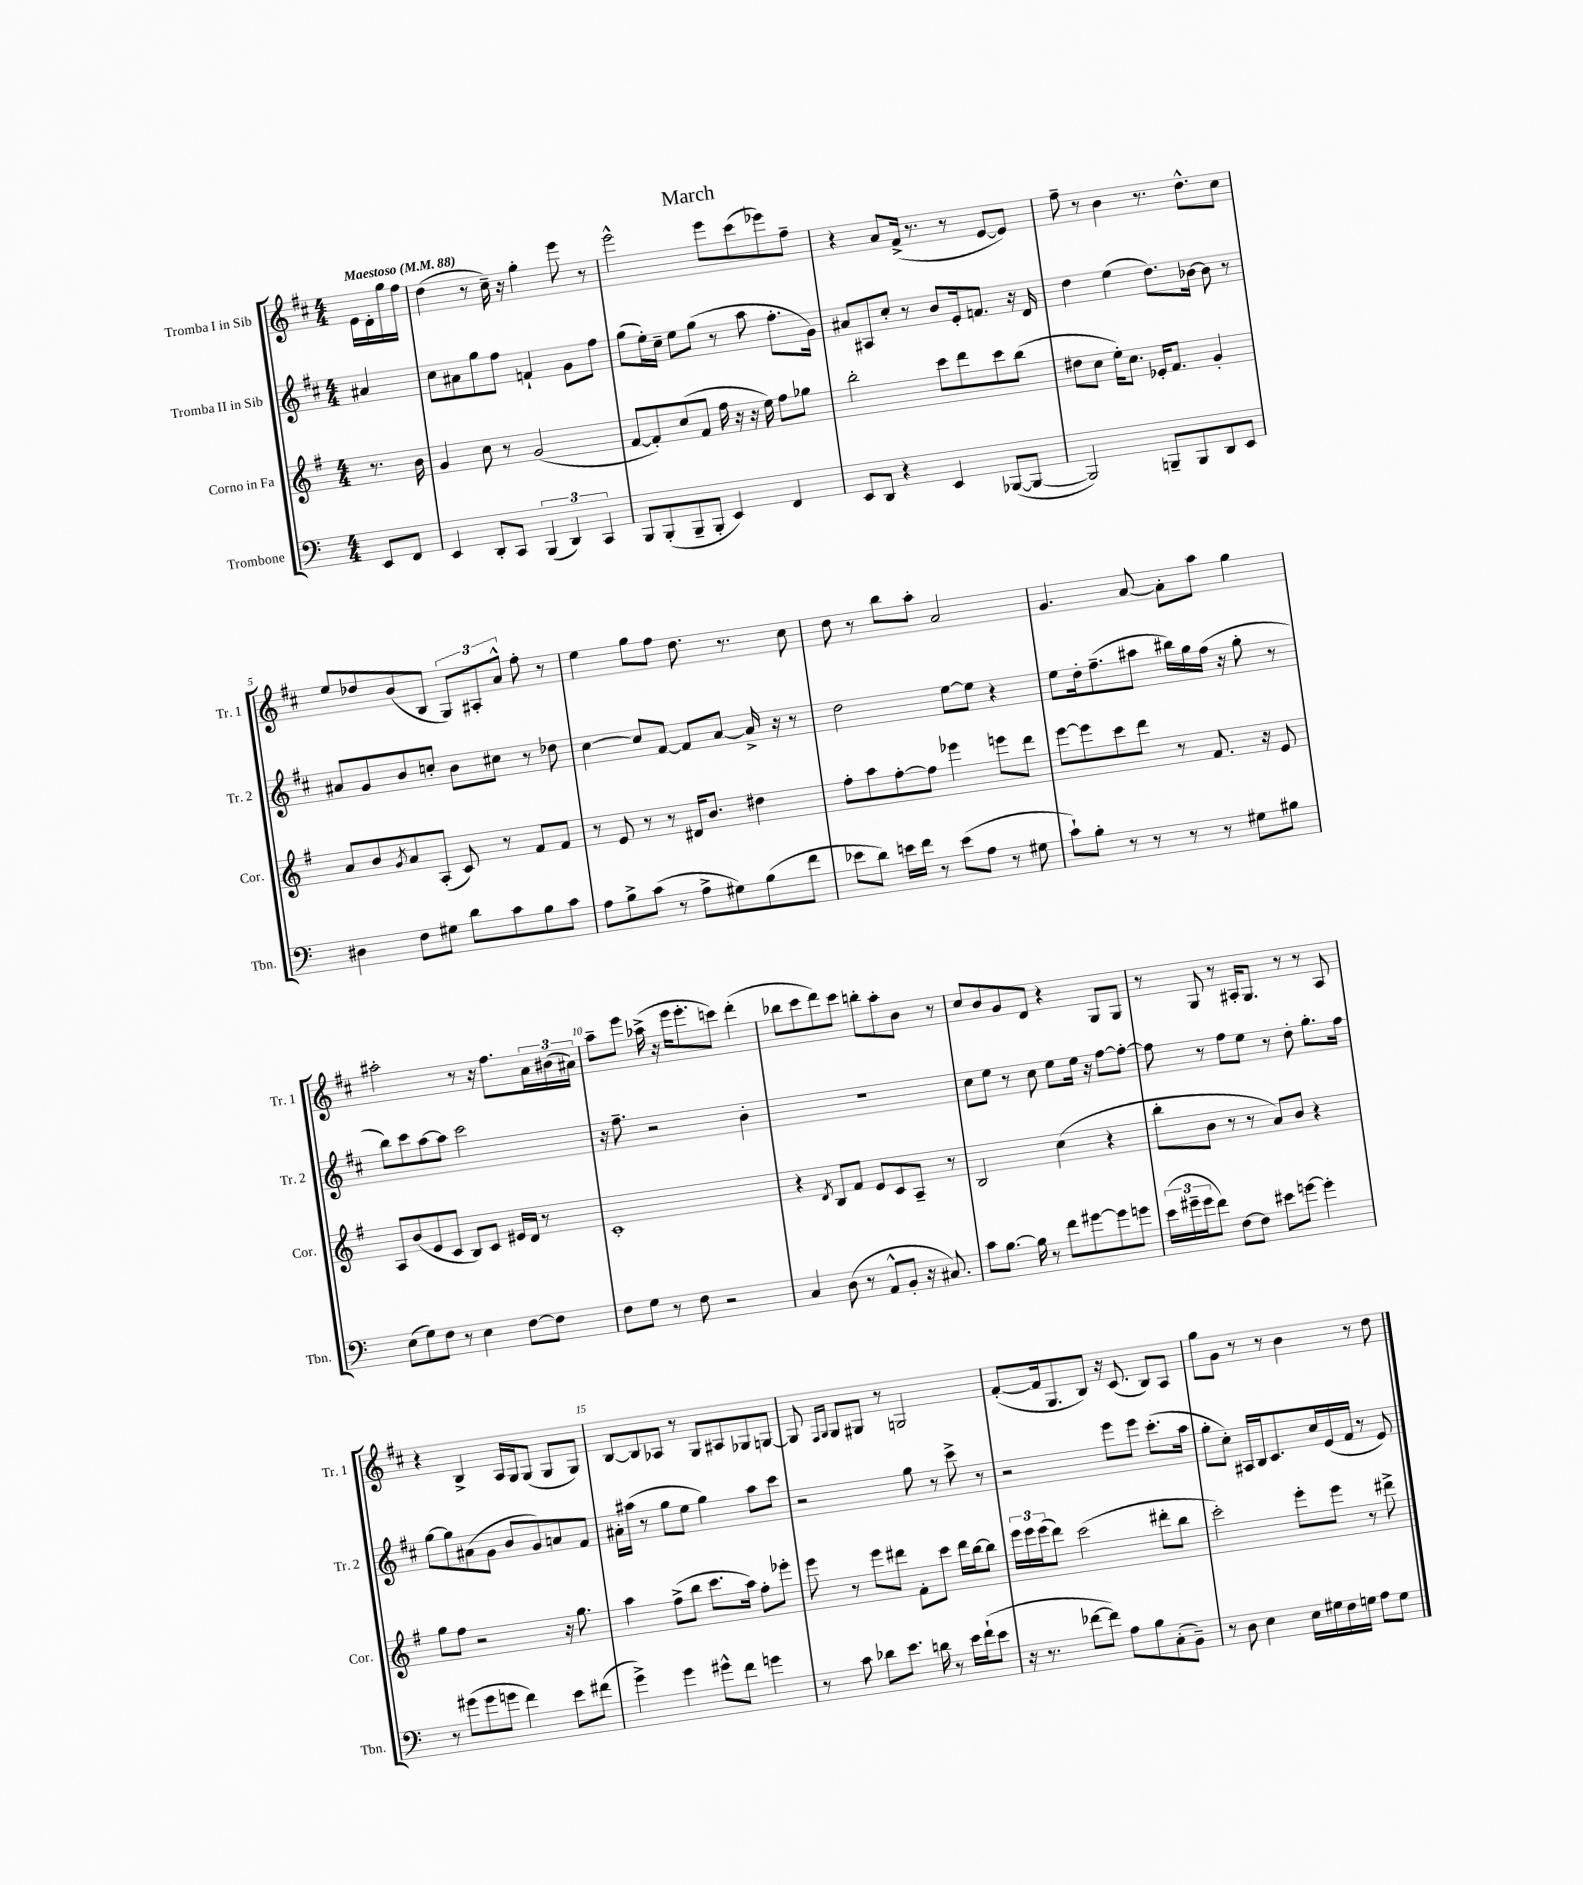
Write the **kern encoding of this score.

**kern	**kern	**kern	**kern
*staff4	*staff3	*staff2	*staff1
*clefF4	*clefG2	*clefG2	*clefG2
*k[]	*k[f#]	*k[f#c#]	*k[f#c#]
*M4/4	*M4/4	*M4/4	*M4/4
*MM88	*MM88	*MM88	*MM88
8EE/L	8.r	4a#/	16e\LL
.	.	.	16d'\
8FF/J	.	.	16gg\
.	16b\	.	16ff#\JJ
=	=	=	=
4EE/	4g/	8cc#\L	(4dd\
.	.	8a#\	.
8DD'/L	8cc\	8gg\	8r
8CC/J	8r	8ff#\J	16cc#~\)
.	.	.	16r
(6BBB/	(2g/	4f`/	4gg'\
6DD/)	.	.	.
.	.	8g\L	8eee\
6CC/	.	.	.
.	.	8ff#\J	8r
=	=	=	=
8BBB/L	[8f#/L	(8gg\L	2eee^^\
(8BBB'/	8f#'/])	16ee'\L)	.
.	.	16cc#~\JJ	.
8BBB~/	(8cc/	8ee\L	.
8BBB'/J	8f#/J	(8gg\J	.
4EE/)	16ff#\	8r	8eee\L
.	16r	.	.
.	16r	8aa\	(8ccc#\
.	16ee\)	.	.
4FF/	8ff#\L	8.ff#'\L	8eee-\)
.	8gg-\J	.	8ff#~\J
.	.	16g\Jk)	.
=	=	=	=
8EE/L	2bb'\	8a#/L	4r
8DD/J	.	8A#/	.
4r	.	8cc#'/J	8a/L
.	.	8r	(16f#^/Jk
.	.	.	8.r
4EE/	8ccc\L	8b/L	.
.	8ddd\	16e'/k	8r
.	.	8.f/J	.
([8BBB-/L	8ccc\	.	[8e/L
8BBB-/_J	(8bb\J	16r	8e/]J)
.	.	16d/	.
=	=	=	=
2BBB-/])	8dd#\L	4dd\	8ff#~\
.	8cc\J	.	8r
.	16ee'\LK)	(4ee\	4b\
.	8.cc\J	.	.
8BBB~/L	16e-'/LK	8.dd\L)	8.r
.	8.f#/J	.	.
8BBB/	.	.	.
.	.	[16b-\Jk	8.dd^^\L
8DD/	4g'/	8b-\]	.
8EE/J	.	8r	8cc#\J
=	=	=	=
4D#\	8a/L	8a#/L	8ee/L
.	8b/	8g/	8dd-/
.	8qg/	.	.
8F\L	8a/	8b/	(8b/
8G#\J	(8A'/J	8cc'/J	8B/J
8d\L	8c/)	8b\L	12G/L)
.	.	.	12A#'/
8c\	8r	8cc#\J	.
.	.	.	12a^^/J
8B\	8f#/L	8r	8ff#'\
8c\J	8f#/J	8dd-\	8r
=	=	=	=
8A\L	8r	[4cc#\	4ee\
8B^\	8e/	.	.
(8c\J	8r	8cc#/]L	8gg\L
8r	8r	[8f#/J	8ff#\J
8A^\L	16d#/LK	8f#/]L	8.dd\
.	8.b/J	.	.
8G#\)	.	[8a/J	.
.	.	.	8.r
(8B\	4dd#\	16a^/]	.
.	.	16r	.
8f\J	.	8r	8cc#\
=	=	=	=
8e-\L	8ff#'\L	2dd\	8dd\
8d\J)	8aa\	.	8r
16e\LL	[8ff#'\	.	8bb\L
16f\JJ	.	.	.
8r	8ff#\]J	.	8aa'\J
(8e\L	4eee-\	[8ee\L	2a/
8A\J	.	8ee\]J	.
8r	8eee\L	4r	.
8G#\	8ddd\J	.	.
=	=	=	=
8c`\L)	[8eee\L	8ee\L	4.g/
8B'\J	8eee\]	16dd'\k	.
.	.	(8.ff#~\	.
8r	8ccc\	.	.
8r	8ddd\J	8aa#\J	[8a/
8r	8r	16bb#\LL)	8a'\]L
.	.	16gg\	.
8r	8.f#/	(16ff#\JJ	8aa\J
.	.	16r	.
8G#\L	.	8gg'\	4gg\
.	16r	.	.
8B#\J	8e/	8r	.
=	=	=	=
(8E\L	8A/L	8bb\L)	2aa#'\
8G\)	(8b/	8ccc#\	.
8F\J	8e/	[8aa\	.
8r	8c/J	8aa\]J	.
4E\	8B/L)	2ccc#\	8r
.	8c/J	.	16r
.	.	.	8.ff#\L
[8F\L	16e#/LL	.	.
.	16d/JJ	.	.
8F\]J	8r	.	24a\L
.	.	.	(24b#\
.	.	.	24a#\JJ)
=	=	=	=
8F\L	1c'	16r	8aa~\L
.	.	8.ff#~\	.
8G\J	.	.	8eee\J
8r	.	2r	(16aa-^\
.	.	.	16r
8F\	.	.	16eee\LK
.	.	.	8.eee'\
2r	.	.	.
.	.	.	8ccc\J)
.	.	4b'\	(4ddd'\
=	=	=	=
4C/	4r	1r	8bb-\L
.	.	.	8ccc#\
.	8qd/	.	.
(8D\	8B/L	.	8ddd\)
8r	8f#/J	.	8ccc#\J
8AA^^/L	8e/L	.	8bb'\L
8BB'/J	8c/	.	8aa'\
16r	8A~/J	.	8b\J
8.C#/)	.	.	.
.	8r	.	8r
=	=	=	=
8c\L	2B/	8cc#\L	8cc#/L
[8.B\J	.	8ee\J	8b/
.	.	8r	8g/
16B\]	.	.	.
8r	.	8cc#\	8d/J
8f\L	(4cc\	8ee\L	4r
[8g#\	.	16ee\Jk	.
.	.	16r	.
8g#\]	4r	[8ff#\L	8G/L
8g\J	.	8ff#'\_J	8G/J
=	=	=	=
(24e\LL	8bb'\L	8ff#\]	8r
24g#~\	.	.	.
24g#\J	.	.	.
8f\J)	8b\J	8r	8G/
[8F\L	8r	8ff#\L	8r
8F\]J	8r	8ee\J	16A#'/LK
.	.	.	8.G/J
8e#\L	8a/L)	8r	.
[8g\J	8b/J	8dd'\	8r
4g'\]	4r	8.gg'\L	8r
.	.	.	8A#/
.	.	16ff#\Jk	.
=	=	=	=
8r	8gg\L	[8gg\L	4r
(8g#\L	8ff#\J	8gg\]	.
8g#\	2r	(8a#\	4B^/
8g\J	.	8g\J	.
4f\)	.	8b/L	16A/LL
.	.	.	16G/J
.	.	8g/)	(8G/J
8e\L	16r	8a/	8G/L
.	8.gg\	.	.
(8f#\J	.	8f#/J	8G/J)
=	=	=	=
4g^\)	4aa\	16a#'\LL	[8B/L
.	.	(16aa#\JJ	.
.	.	8r	8B/]
4g\	(8ff#^\L	8gg\L	8A-/J
.	8bb\J	8ee\J	8r
8g#^^\L	8.ccc\L	4gg\)	8G/L
8f\J	.	.	8A#/
.	16aa\Jk)	.	.
4g\	8ff#'\L	8aa#\L	8G-/
.	8eee-'\J	8ccc#\J	[8G/J
=	=	=	=
8r	8eee\	2r	8G/]
.	.	.	16qqF#/LL
.	.	.	16qqG/JJ
8c\	8r	.	8G/L
8d-\L	8eee\L	.	8G#/J
8.e\J	8ddd#\J	.	8r
.	8f#'\L	8gg\	2G/
16d\	.	.	.
8r	8ccc\J	8r	.
16e\LL	16ddd#\LL	8ccc#^\	.
(16f`\J	[16bb\J	.	.
8e\J	8bb\]J	8r	.
=	=	=	=
16r	24eee\LL	2r	([8f#'/L
.	24eee\	.	.
8.r	.	.	.
.	(24eee\J	.	.
.	8ddd\J)	.	16f#/]k
.	.	.	8.G/
[8f-\L	(2ccc\	.	.
8f-\]J)	.	.	8B/J)
8A\L	.	8eee\L	16r
.	.	.	(8.c#/
8B\	.	8eee\J	.
(8C'\	8ddd#'\L	(8.ccc#'\L	8B/L)
8BB~\J)	8bb\J	.	8A/J
.	.	16aa\Jk	.
=	=	=	=
8r	2ccc'\)	8gg'\L	8gg\L
8D\	.	8cc#'\J)	8g\J
4E\	.	16A#/LL	8r
.	.	16B/J	.
.	.	8.c#/	8r
16E\LL	8eee'\L	.	4b\
16G#\	.	16cc#/L	.
16F\	8eee\J	(16e/	.
16G\JJ	.	16f#/JJ	.
8A\L	8r	8r	8r
8G\J	8ddd#^\	8e/)	8dd\
==	==	==	==
*-	*-	*-	*-
